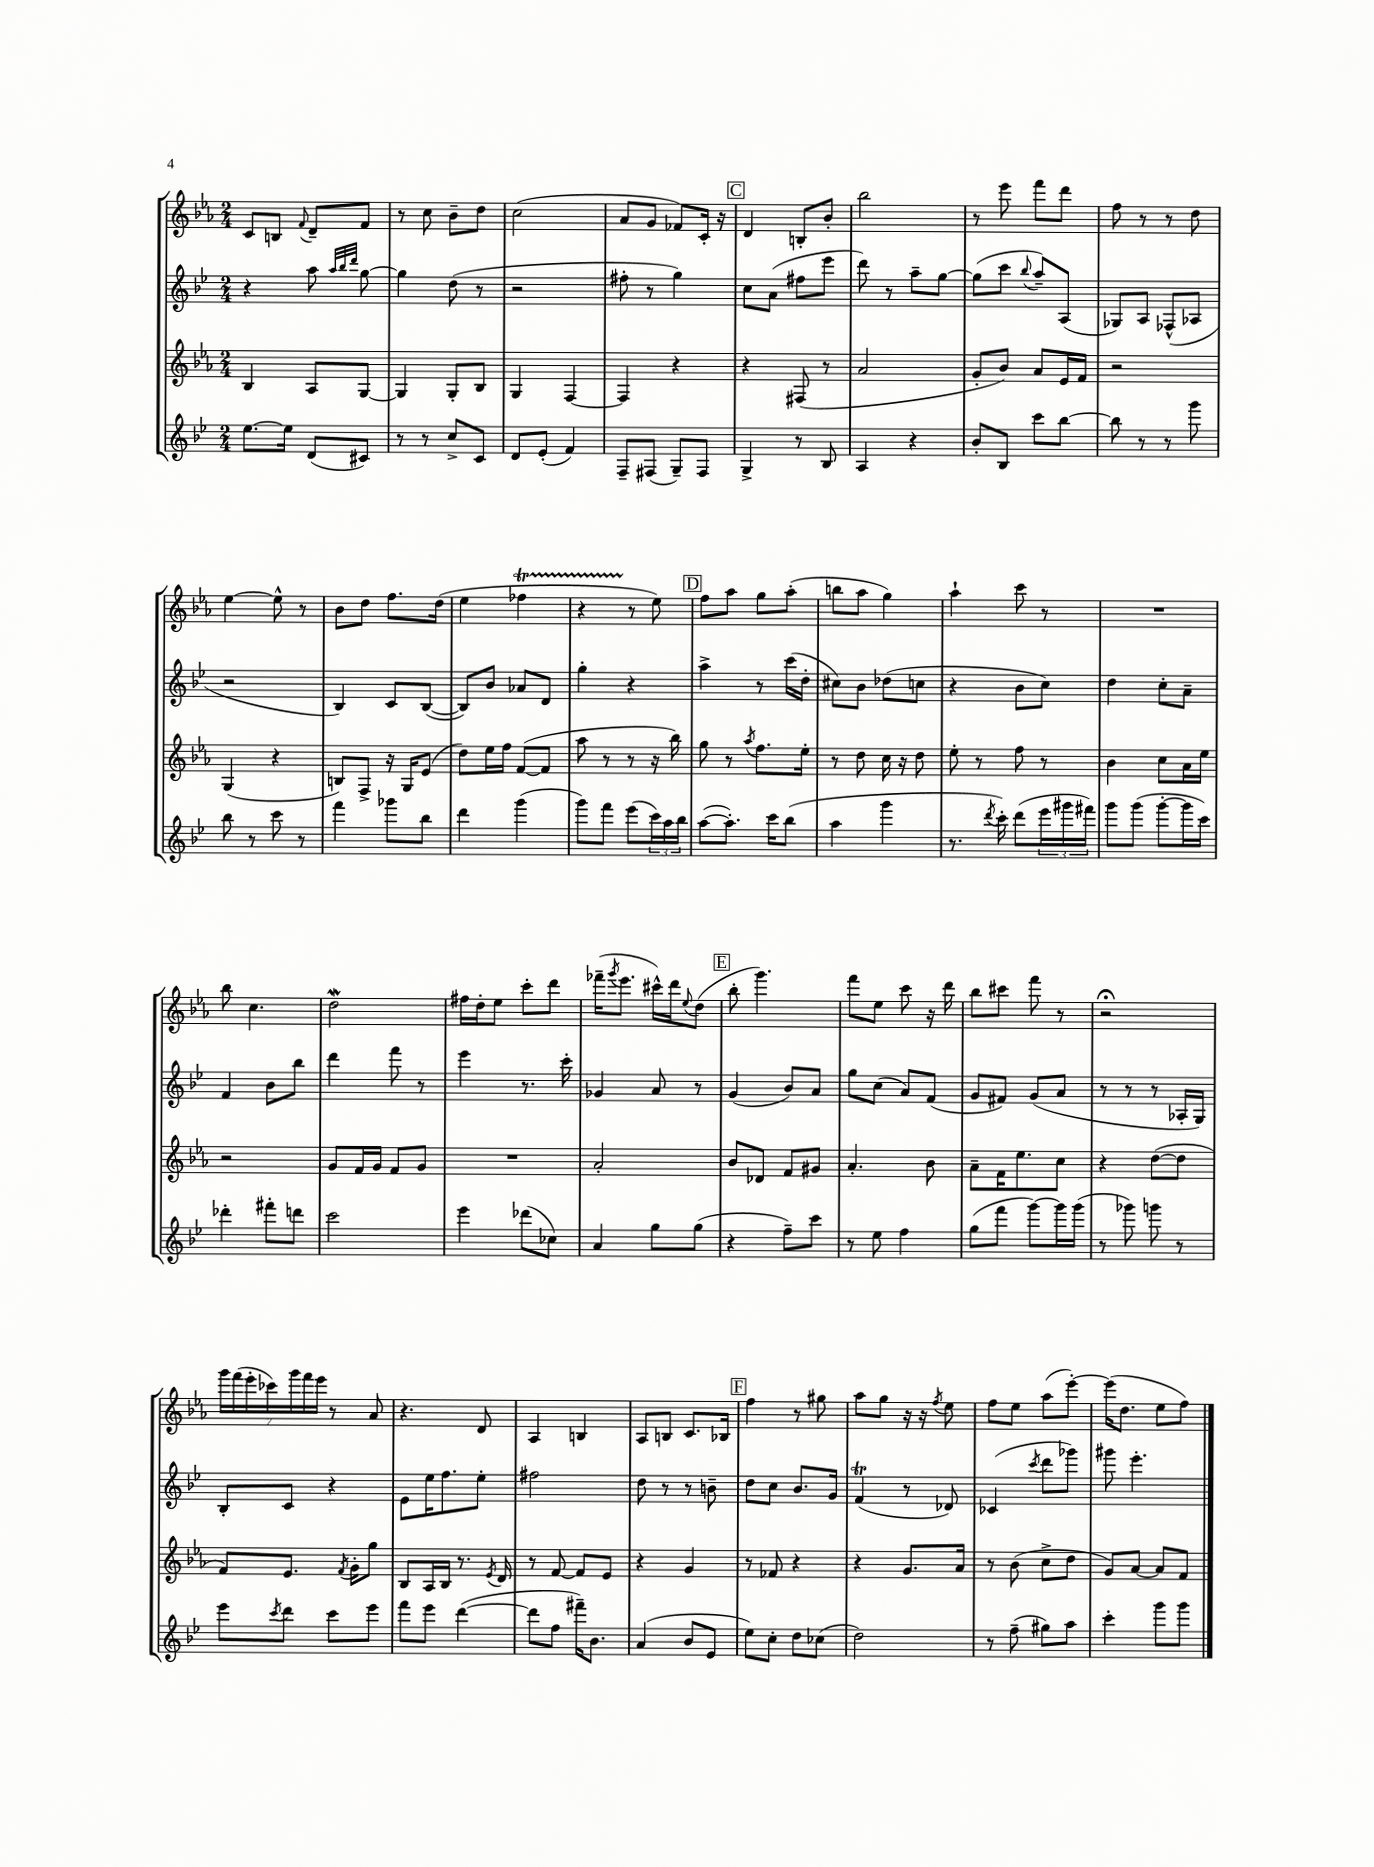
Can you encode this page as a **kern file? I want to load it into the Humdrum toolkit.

**kern	**kern	**kern	**kern
*part4	*part3	*part2	*part1
*staff4	*staff3	*staff2	*staff1
*clefG2	*clefG2	*clefG2	*clefG2
*k[b-e-]	*k[b-e-a-]	*k[b-e-]	*k[b-e-a-]
*M2/4	*M2/4	*M2/4	*M2/4
=140	=140	=140	=140
[8.ee-\L	4B-/	4r	8c/L
.	.	.	8Bn/J
16ee-\Jk]	.	.	.
.	.	.	8qqf/
(8d/L	8A-/L	8aa\	8d~/L
.	.	32qqaa/LLL	.
.	.	32qqbb-/	.
.	.	32qqddd/JJJ	.
8c#X/J)	[8G/J	[8gg\	8f/J
=141	=141	=141	=141
8r	4G/]	4gg\]	8r
8r	.	.	8cc\
8cc^/L	8G'/L	(8dd\	8b-~\L
8c/J	8B-/J	8r	8dd\J
=142	=142	=142	=142
8d/L	4G/	2r	(2cc\
(8e-'/J	.	.	.
4f/)	[4F/	.	.
=143	=143	=143	=143
8F~/L	4F/]	8ff#X'\	8a-/L
(8F#X/J	.	8r	8g/J
8G~/L)	4r	4gg\)	8f-X/L)
8F#/J	.	.	16c'/Jk
.	.	.	16r
!!LO:REH:place=s1:t=C
=144	=144	=144	=144
4G^/	4r	8cc\L	4d/
.	.	(8a\J	.
8r	(8F#X/	8ff#X\L	8Bn'/L
8B-/	8r	8eee-\J	8b-'/J
=145	=145	=145	=145
4A/	2a-/	8ddd\)	2bb-\
.	.	8r	.
4r	.	8aa~\L	.
.	.	[8gg\J	.
=146	=146	=146	=146
8b-'/L	8g'/L	(8gg\L]	8r
8B-/J	8b-/J)	8ccc\J	8eee-\
.	.	8qqbb-/	.
8ccc\L	8a-/L	8aa~/L)	8fff\L
[8bb-\J	16e-/L	(8A/J	8ddd\J
.	16f/JJ	.	.
=147	=147	=147	=147
8bb-\]	2r	8G-X/L)	8ff\
8r	.	8A/J	8r
8r	.	(8F-X^^/L	8r
8ggg\	.	8A-X/J	8dd\
!!LO:LB:g=z
=148	=148	=148	=148
8bb-\	(4G/	2r	[4ee-\
8r	.	.	.
8ccc\	4r	.	8ee-^^\]
8r	.	.	8r
=149	=149	=149	=149
4fff\	8Bn/L)	4B-/)	8b-\L
.	8F^/J	.	8dd\J
8ggg-X\L	16r	8c/L	8.ff\L
.	16G/KL	.	.
8bb-\J	(8e-/J	([8B-/J	.
.	.	.	(16dd\Jk
=150	=150	=150	=150
4ddd\	8dd\L)	8B-/L])	4ee-\
.	16ee-\L	8b-/J	.
.	16ff\JJ	.	.
(4ggg\	([8f/L	8a-X/L	4ff-XT\
.	8f/J]	8d/J	.
=151	=151	=151	=151
8ggg\L)	8aa-\	4gg'\	4r
8fff\J	8r	.	.
(8eee-\L	8r	4r	8r
24ccc\L)	16r	.	8ee-\)
24aa\	.	.	.
.	16bb-\)	.	.
24bb-\JJ	.	.	.
!!LO:REH:place=s1:t=D
=152	=152	=152	=152
([8aa\L	8gg\	4aa^\	8ff\L
8.aa'\J])	8r	.	8aa-\J
.	8qaa-/	.	.
.	8.ff\L	8r	8gg\L
16ccc\KL	.	.	.
(8bb-\J	.	(16ccc\LL	(8aa-'\J
.	16ee-'\Jk	16dd'\JJ	.
=153	=153	=153	=153
4aa\	8r	8cc#X\L)	8bbn\L
.	8dd\	8b-\J	8aa-\J
4ggg\	16cc\	(8dd-X\L	4gg\)
.	16r	.	.
.	8dd\	8ccn\J	.
=154	=154	=154	=154
8.r	8ee-'\	4r	4aa-`\
.	8r	.	.
8qddd/	.	.	.
16ccc'\)	.	.	.
(8ddd\L	8ff\	8b-\L	8ccc\
24eee-\L	8r	8cc\J)	8r
24ggg#X\	.	.	.
24fff#X\JJ)	.	.	.
=155	=155	=155	=155
8ggg\L	4b-\	4dd\	2r
(8ggg\J	.	.	.
[8ggg'\L	8cc\L	8cc'\L	.
16ggg\L]	16a-\L	8a~\J	.
16ccc\JJ)	16ee-\JJ	.	.
!!LO:LB:g=z
=156	=156	=156	=156
4ddd-X'\	2r	4f/	8bb-\
.	.	.	4.cc\
8fff#X'\L	.	8b-\L	.
8dddn\J	.	8bb-\J	.
=157	=157	=157	=157
2ccc\	8g/L	4ddd\	2ddW\
.	16f/L	.	.
.	16g/JJ	.	.
.	8f/L	8fff\	.
.	8g/J	8r	.
=158	=158	=158	=158
4eee-\	2r	4eee-\	16ff#X\LL
.	.	.	16dd'\J
.	.	.	8ee-\J
(8ddd-X\L	.	8.r	8ccc'\L
8cc-X\J)	.	.	8ddd\J
.	.	16ccc'\	.
=159	=159	=159	=159
4a/	2a-'/	4g-X/	(16fff-X~\KL
.	.	.	8qggg/
.	.	.	8.eee-\J
8gg\L	.	8a/	16ccc#X^^\LL)
.	.	.	16ddd\J
.	.	.	8qqee-/
(8gg\J	.	8r	(8dd\J
!!LO:REH:place=s1:t=E
=160	=160	=160	=160
4r	8b-/L	(4g/	8bb-'\
.	8d-X/J	.	4.ggg\)
8ff~\L)	8f/L	8b-/L)	.
8ccc\J	8g#X/J	8a/J	.
=161	=161	=161	=161
8r	4.a-'/	8gg\L	8fff\L
8ee-\	.	(8cc\J	8ee-\J
4ff\	.	8a/L)	8ccc\
.	8b-\	(8f/J	16r
.	.	.	16ddd\
=162	=162	=162	=162
(8gg\L	8a-~\L	8g/L	8bb-\L
8fff\J	16f\K	8f#X/J)	8ccc#X\J
.	8.ee-\	.	.
[8ggg\L)	.	(8g/L	8fff\
16ggg\L]	8cc\J	8a/J	8r
(16ggg\JJ	.	.	.
=163	=163	=163	=163
8r	4r	8r	2r;<
8ggg-X\)	.	8r	.
8gggn\	([8dd\L	8r	.
8r	8dd\J]	16A-X'/LL	.
.	.	16G/JJ)	.
!!LO:LB:g=z
=164	=164	=164	=164
8eee-\L	8f/L)	8B-'/L	28ggg\LL
.	.	.	(28fff\
.	.	.	28eee-'\
.	.	.	28ccc-X\)
8qccc/	.	.	.
8ddd\J	8.e-/J	8c/J	.
.	.	.	28ggg\
.	.	.	28fff\
.	.	.	28eee-\JJ
8ccc\L	.	4r	8r
.	8qf/	.	.
.	16g'\KL	.	.
8eee-\J	8gg\J	.	8a-/
=165	=165	=165	=165
8fff\L	8B-/L	8e-\L	4.r
8eee-\J	16A-/L	16ee-\K	.
.	16B-/JJ	8.ff\	.
([4ddd\	8.r	.	.
.	.	8ee-'\J	8d/
.	8qe-/	.	.
.	16d/	.	.
=166	=166	=166	=166
8ddd\L]	8r	2ff#X\	4A-/
8ff\J	[8f/	.	.
16fff#X~\KL)	8f/L]	.	4Bn/
8.b-\J	.	.	.
.	8e-/J	.	.
=167	=167	=167	=167
(4a/	4r	8dd\	8A-/L
.	.	8r	8Bn/J
8b-/L	4g/	8r	8.c/L
8e-/J	.	8bn~\	.
.	.	.	16B-X/Jk
!!LO:REH:place=s1:t=F
=168	=168	=168	=168
8ee-\L)	8r	8dd\L	4ff\
8cc'\J	8f-X/	8cc\J	.
8dd\L	4r	8.b-/L	8r
(8cc-X\J	.	.	8gg#X\
.	.	16g/Jk	.
=169	=169	=169	=169
2dd\)	4r	(4fT/	8aa-\L
.	.	.	8gg\J
.	8.g/L	8r	16r
.	.	.	16r
.	.	.	8qff/
.	.	8d-X/)	8ee-\
.	16a-/Jk	.	.
=170	=170	=170	=170
8r	8r	(4c-X/	8ff\L
(8ff~\	(8b-\	.	8ee-\J
.	.	8qccc/	.
8gg#X\L)	8cc^\L	8ddd\L	(8aa-\L
8aa\J	8dd\J	8ggg-X\J)	[8eee-'\J)
=171	=171	=171	=171
4ccc'\	8g/L)	8ggg#X\	(16eee-\KL]
.	.	.	8.dd\J
.	[8a-/J	4.eee-'\	.
8ggg\L	8a-/L]	.	8ee-\L
8ggg\J	8f/J	.	8ff\J)
==	==	==	==
*-	*-	*-	*-
